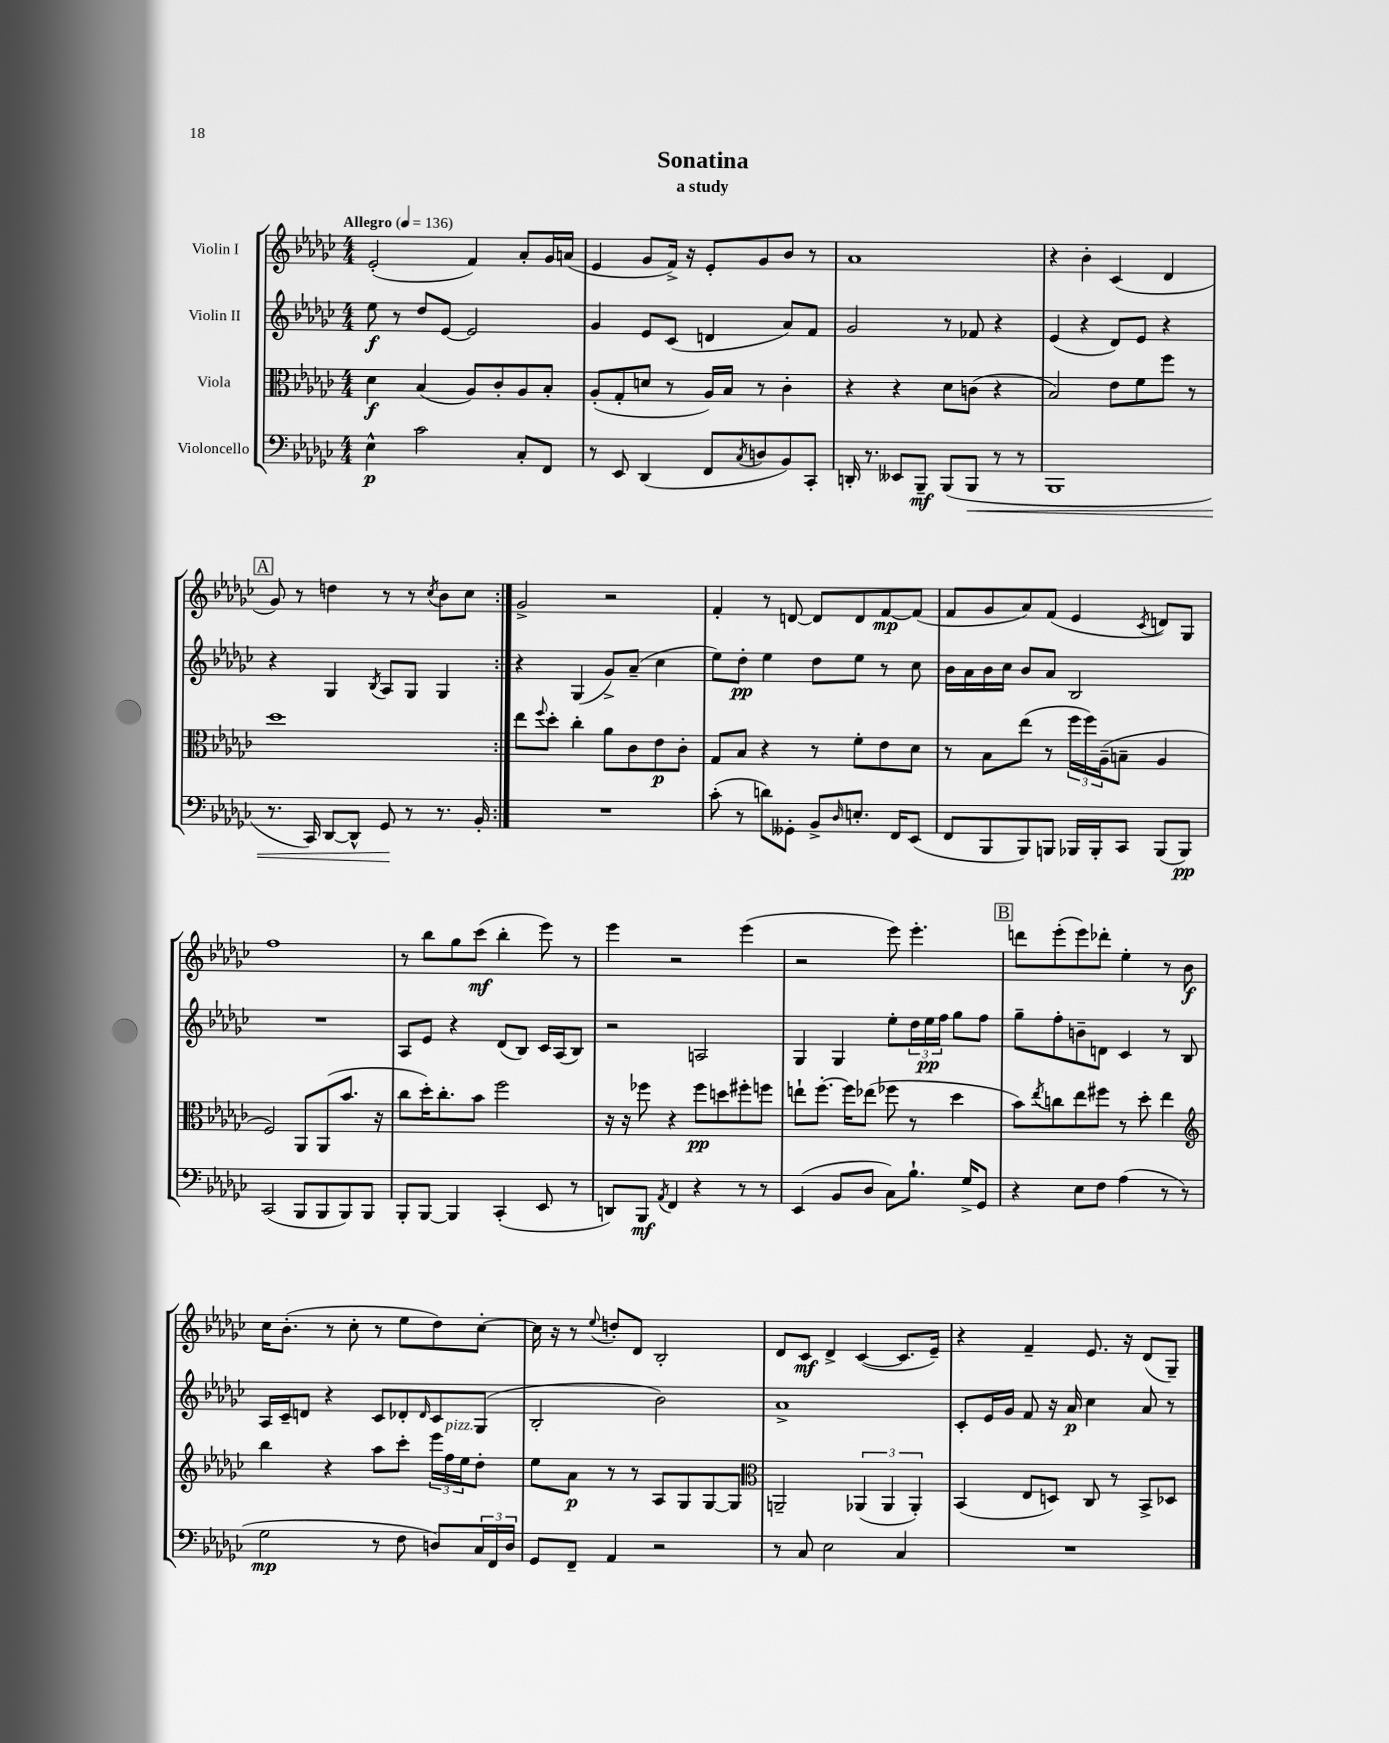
\header { title = "Sonatina" subtitle = "a study" }
<<
\new StaffGroup <<
\new Staff = "s0" \with { instrumentName = "Violin I" } {
    \clef treble \key ges \major \numericTimeSignature \time 4/4 \tempo "Allegro" 4 = 136
    \repeat volta 2 { ees'2-.( f'4) aes'8-. ges'16 a'16( |
    ees'4 ges'8 f'16->) r16 ees'8-. ges'8 bes'8 r8 |
    aes'1 |
    r4 bes'4-. ces'4( des'4 |
    \mark \markup { \box "A" } ges'8) r8 d''4 r8 r8 \acciaccatura { ces''8 } bes'8 ces''8 | }
    ges'2-> r2 |
    f'4-. r8 d'8~ d'8 d'8 f'8~\mp f'8( |
    f'8 ges'8 aes'8) f'8( ees'4 \acciaccatura { ces'8 } d'8) ges8 |
    f''1 |
    r8 bes''8 ges''8 ces'''8\mf( bes''4-. ees'''8) r8 |
    ees'''4 r2 ees'''4( |
    r2 ees'''8) ees'''4.-. |
    \mark \markup { \box "B" } d'''8 ees'''8-.( ees'''8) des'''8-. ees''4-. r8 bes'8\f |
    ces''16 bes'8.-.( r8 ces''8-. r8 ees''8 des''8) ces''8~-. |
    ces''16 r16 r8 \appoggiatura { ees''8 } d''8-. des'8 bes2-. |
    des'8 ces'8\mf des'4-> ces'4~( ces'8. ees'16--) |
    r4 f'4-- ees'8. r16 des'8( ges8--) \bar "|." |
}
\new Staff = "s1" \with { instrumentName = "Violin II" } {
    \clef treble \key ges \major \numericTimeSignature \time 4/4
    \repeat volta 2 { ees''8\f r8 des''8 ees'8~ ees'2 |
    ges'4 ees'8 ces'8( d'4 aes'8) f'8 |
    ges'2 r8 fes'8 r4 |
    ees'4( r4 des'8) ees'8 r4 |
    \mark \markup { \box "A" } r4 ges4 \acciaccatura { bes8 } aes8 ges8 ges4 | }
    r4 ges4( ges'8->) aes'8--( ces''4 |
    ees''8) des''8-.\pp ees''4 des''8 ees''8 r8 ces''8 |
    bes'16 aes'16 bes'16 ces''16 bes'8 aes'8 bes2 |
    R1 |
    aes8 ees'8 r4 des'8( bes8) ces'16 aes16( bes8) |
    r2 a2 |
    ges4 ges4 ees''8-. \tuplet 3/2 { des''16 ees''16\pp f''16 } ges''8 f''8 |
    \mark \markup { \box "B" } ges''8-- f''8-. b'8-- d'8 ces'4 r8 bes8 |
    aes16 ces'16-- d'8 r4 ces'8 des'8-. \grace { des'16 } ces'8 ges8( |
    bes2-. bes'2) |
    aes'1-> |
    ces'8-. ees'16 ges'16 f'8 r16 aes'16\p ces''4 aes'8 r8 \bar "|." |
}
\new Staff = "s2" \with { instrumentName = "Viola" } {
    \clef alto \key ges \major \numericTimeSignature \time 4/4
    \repeat volta 2 { des'4\f bes4( aes8) ces'8-. aes8 bes8-. |
    aes8-.( ges8-. d'8 r8 aes16) bes16 r8 ces'4-. |
    r4 r4 des'8 c'8( r4 |
    bes2) ees'8 f'8 f''8 r8 |
    \mark \markup { \box "A" } des''1 | }
    ees''8 \appoggiatura { f''8 } des''8-. ces''4-. aes'8 ces'8 ees'8\p ces'8-. |
    ges8 bes8 r4 r8 f'8-. ees'8 des'8 |
    r8 bes8 ees''8( r8 \tuplet 3/2 { f''16 f''16) aes16--( } b8-- aes4 |
    f2) aes,8 aes,8( bes'8. r16 |
    ces''8 des''16-.) ces''8.-. bes'8 f''2 |
    r16 r16 fes''8 r4 fes''8\pp d''8 fis''8-. f''8 |
    e''8-! f''8.~-. f''16 ees''8( fes''8 r8 des''4 |
    \mark \markup { \box "B" } bes'8) \acciaccatura { ees''8 } c''8 ees''8 fis''8 r8 des''8-. ees''4 |
    \clef treble bes''4 r4 aes''8 ces'''8-. \tuplet 3/2 { ees'''16 f''16^\markup { \italic "pizz." } ees''16 } des''8-. |
    ees''8 aes'8\p r8 r8 aes8 ges8 ges8~ ges8 |
    \clef alto a,2-- \tuplet 3/2 { aes,4( aes,4 aes,4-.) } |
    bes,4( ees8 d8) ces8 r8 bes,8-> des8 \bar "|." |
}
\new Staff = "s3" \with { instrumentName = "Violoncello" } {
    \clef bass \key ges \major \numericTimeSignature \time 4/4
    \repeat volta 2 { ees4-^\p ces'2 ces8-. f,8 |
    r8 ees,8 des,4( f,8 \acciaccatura { ces8 } d8 bes,8) ces,8-. |
    d,16-. r8. eeses,8 bes,,8--\mf bes,,8( bes,,8\< r8 r8 |
    bes,,1 |
    \mark \markup { \box "A" } r8. ces,16) des,8~ des,8-^ ges,8\! r8 r8. bes,16-. | }
    R1 |
    ces'8-.( r8 d'8) geses,8-. bes,8-> \grace { des16 } e8.-. f,16 ees,8( |
    f,8 bes,,8 bes,,8) b,,8 bes,,16 bes,,16-. ces,8 bes,,8( bes,,8\pp) |
    ces,2( bes,,8 bes,,8 bes,,8) bes,,8 |
    bes,,8-. bes,,8~ bes,,4 ces,4-.( ees,8 r8 |
    d,8) bes,,8\mf \acciaccatura { aes,8 } f,4 r4 r8 r8 |
    ees,4( bes,8 des8 ces8) bes8.-! ges16-> ges,8 |
    \mark \markup { \box "B" } r4 ees8 f8 aes4( r8 r8 |
    ges2\mp r8 f8 d8) \tuplet 3/2 { ces16 f,16 d16 } |
    ges,8 f,8-- aes,4 r2 |
    r8 ces8 ees2 ces4 |
    R1 \bar "|." |
}
>>
>>
\layout { \context { \Score \remove "Bar_number_engraver" } }
